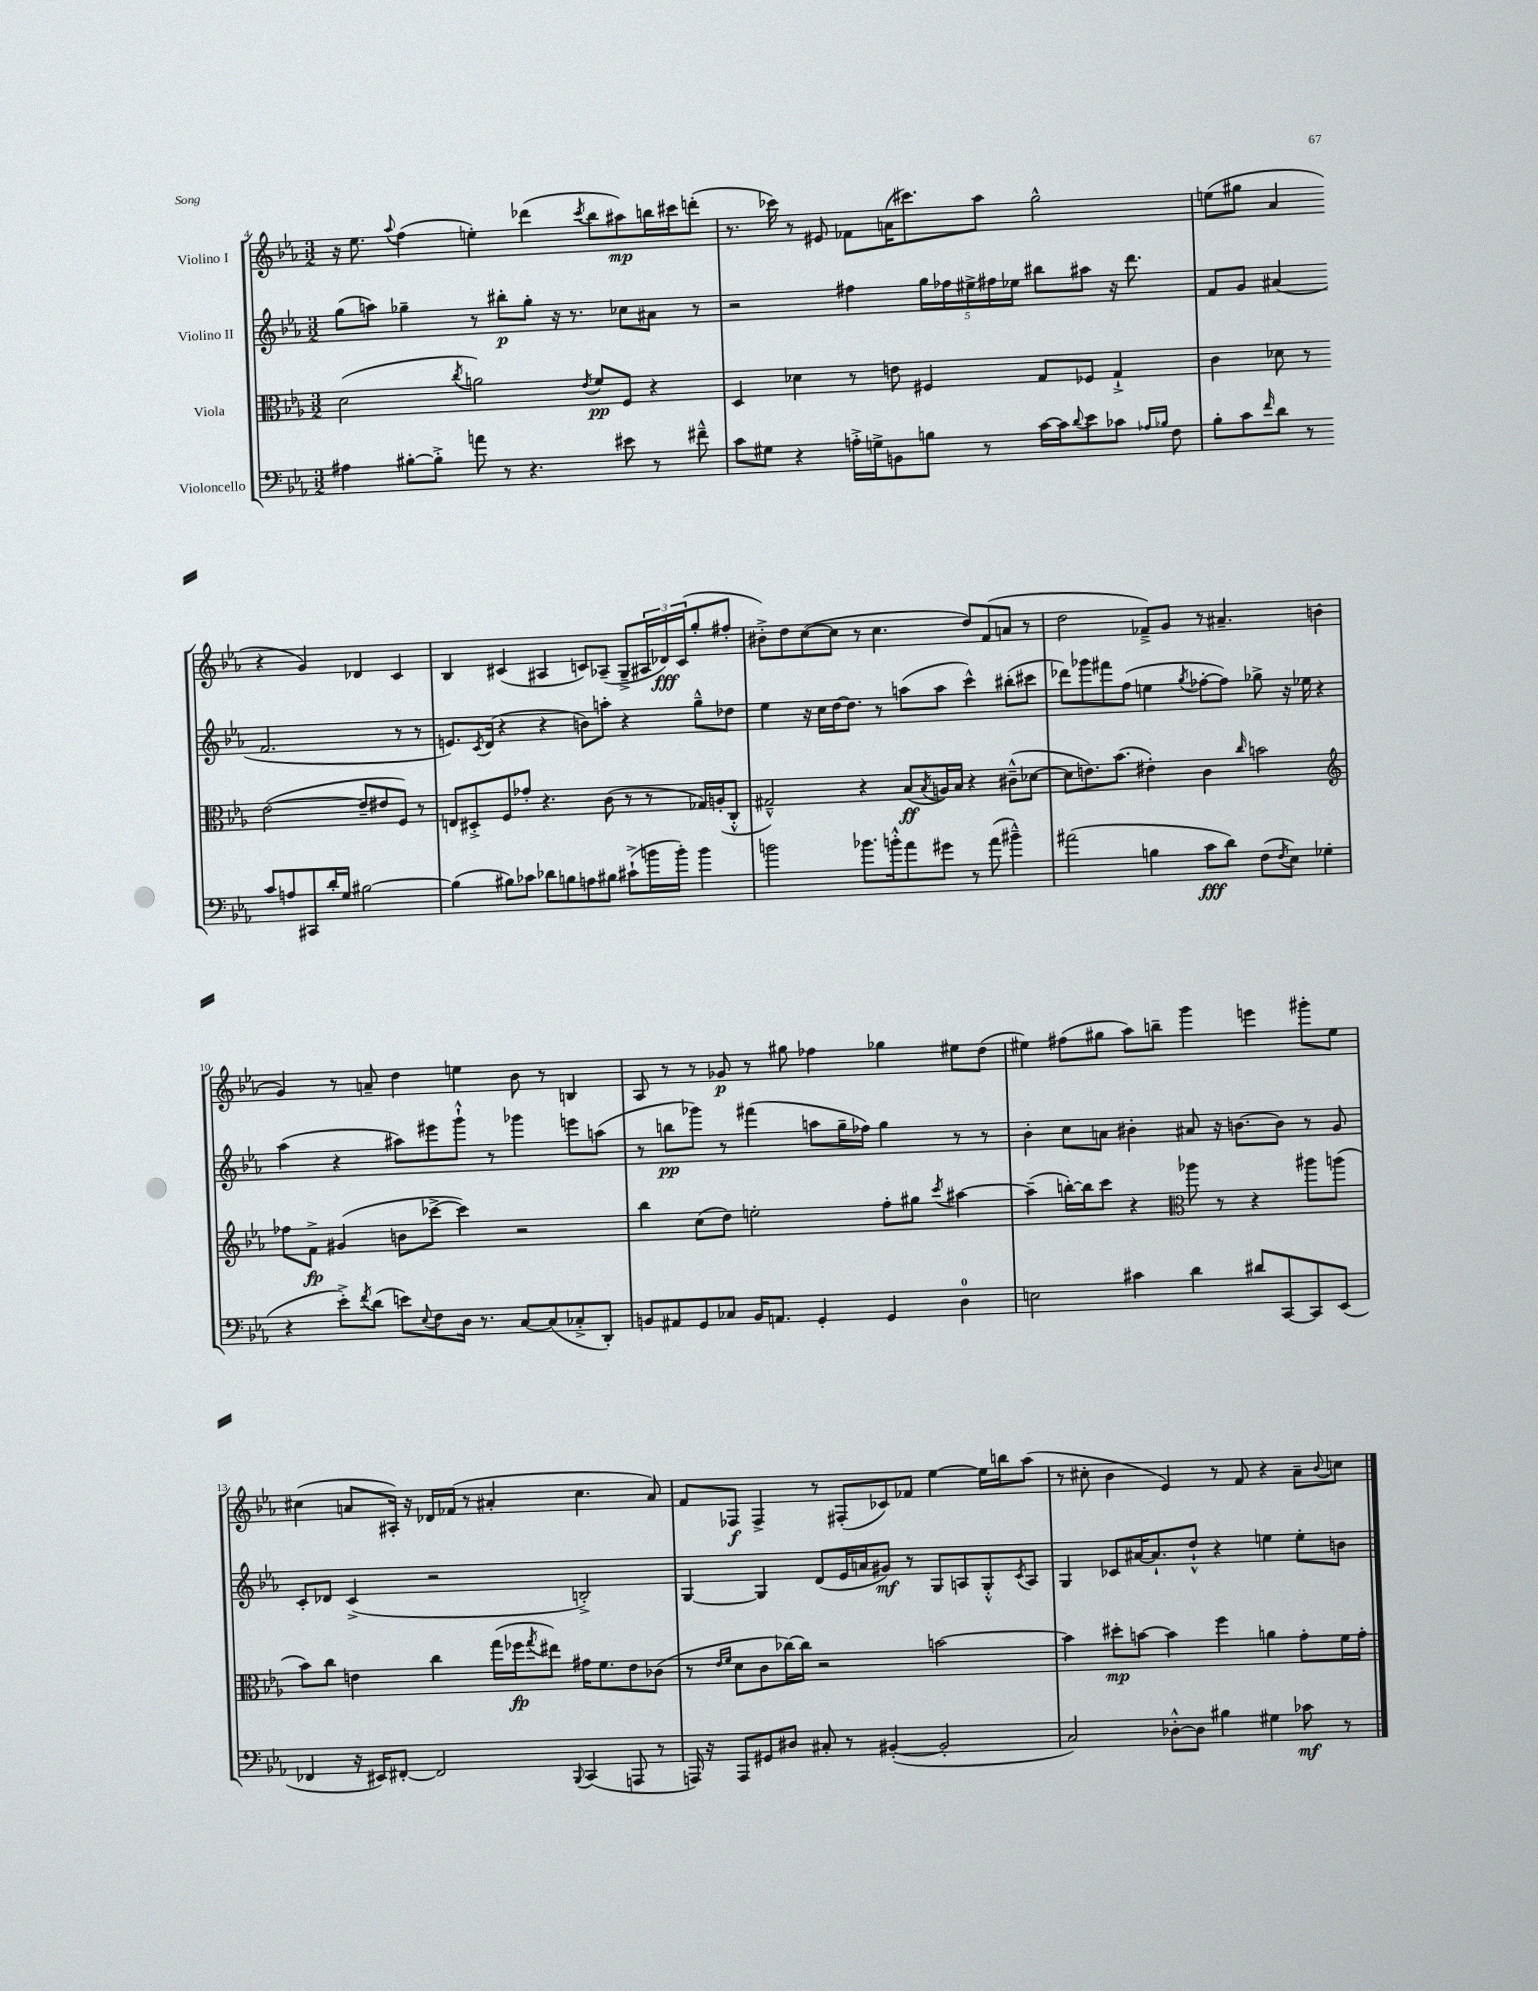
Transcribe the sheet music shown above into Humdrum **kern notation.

**kern	**kern	**kern	**kern
*staff4	*staff3	*staff2	*staff1
*clefF4	*clefC3	*clefG2	*clefG2
*k[b-e-a-]	*k[b-e-a-]	*k[b-e-a-]	*k[b-e-a-]
*M3/2	*M3/2	*M3/2	*M3/2
4A#	(2d	(8gg	16r
.	.	.	8.ee-
.	.	8aa)	.
.	.	.	8qqaa-
[8B#'	.	4gg-~	(4ff
8B#'^]	.	.	.
.	8qcc	.	.
8a	2a)	8r	4ee')
8r	.	8bb#'	.
4.r	.	8gg-'	(4ddd-
.	.	16r	.
.	.	8.r	.
.	8qe-	.	8qccc
.	8f	.	8bb-
8e#	8F	8cc-	8aa#)
8r	4r	8a#	16bb
.	.	.	16ccc#
8f#~^^	.	8r	(8ddd'
=	=	=	=
8c	4D	2r	8.r
8G#	.	.	.
.	.	.	16ccc-)
4r	4d-	.	8r
.	.	.	8e#
16A'^	8r	4ff#	8f-
16G^	.	.	.
8BB	8e	.	(16a
.	.	.	8.ccc#)
8B	4F#	20gg	.
.	.	20ff-	.
.	.	20ee#^	.
8r	.	.	8aa-
.	.	20ff#	.
.	.	20ee-	.
[16c	8G	8bb#	2gg^^
16c]	.	.	.
8qqd	.	.	.
8e-	8F-	8aa#	.
8c-	4G`^	16r	.
.	.	8.ddd	.
16qqA-	.	.	.
16qqB-	.	.	.
8F	.	.	.
=	=	=	=
8B-'	4c	8f	(8ee
8c	.	8g	8gg#
16qqf	.	.	.
8d	8d-	(4a#	4a-
8r	8r	.	.
8c	([2e-	2.f	4r
8A	.	.	.
8CC#	.	.	4g)
16d'	.	.	.
16G	.	.	.
[2B#	8e-~]	.	4d-
.	8e#	.	.
.	8F)	8r	4c
.	8r	8r	.
=	=	=	=
(4B#]	8E	8.e)	4B-
.	8D#'^	.	.
.	.	8qc	.
.	.	(16d	.
8B#)	8F	4r	(4c#
8c-	8g-'	.	.
8d-	4.r	4r	4A#
8B	.	.	.
8A	.	8b)	8c)
8B#	(8c	8aa'	(8A-~
(8c#`^	8r	4r	8G~^
16b	8r	.	24A#
.	.	.	24d-)
16b')	.	.	.
.	.	.	(24c
4b	16G-)	8gg~^^	8gg'
.	(16A'	.	.
.	8C'^^	8dd-	8ff#'
=	=	=	=
2b	2G#~^^)	4ee-	8b#'^)
.	.	.	8dd
.	.	16r	([8cc
.	.	16cc	.
.	.	[16dd	8cc]
.	.	8.dd]	.
8.b-	4r	.	8r
.	.	8r	4.cc
16b'^^	.	.	.
8a-	(8B-	(8aa	.
.	8qB-	.	.
8g#	16A)	8aa	.
.	16B-	.	.
8r	4r	4ccc^^)	8dd)
(8a-	.	.	(8f
4b#~^^)	(8c#~^^	(8bb#'	8a
.	[8d-	8ccc#	8r
=	=	=	=
(2a#	8d-]	8ddd-)	2dd
.	8.e)	8ggg-	.
.	.	8fff#	.
.	(8.b-	.	.
.	.	(8ff	.
4B	4e#')	4ee	8f-~^)
.	.	.	8g
.	.	8qgg	.
8c	4c	[8ff-'	8r
8d)	.	8ff-])	4.a#~
.	16qqcc	.	.
(8F	2b	8gg-^	.
8qF	.	.	.
8E-)	.	16r	.
.	.	16ee-	.
(4G-	.	4r	(4b
=	=	=	=
*	*clefG2	*	*
4r	8ff-	(4aa-	4g)
.	8f^	.	.
8e-'^)	(4g#	4r	8r
8qf	.	.	.
(8d	.	.	8a~
8e)	8b	8aa#)	4dd
8qqE-	.	.	.
8F	[8ccc-^	8eee#	.
16D	4ccc-])	8ggg`^^	4ee
8.r	.	.	.
.	.	8r	.
[8C	2r	4ggg-	8b-
(8C]	.	.	8r
8C-'^	.	8eee	4B
8DD')	.	(8aa	.
=	=	=	=
8BB	4bb-	8r	8A-
8AA#	.	8bb	8r
8GG	(8cc	8ggg-)	8r
8C-	8dd)	8r	8g-
16BB	2ee'	(4fff#	8r
8.AA	.	.	.
.	.	.	8gg#
4GG'	.	8aa	4ff-
.	.	16gg~	.
.	.	16ff-)	.
4GG	8ff'	4gg	4gg-
.	8gg#	.	.
.	8qccc	.	.
4D	[4aa#	8r	8ee#
.	.	8r	(8dd
=	=	=	=
2E	(4aa#~]	4b-'	4ee#)
.	[16bb')	8cc	(8ff#
.	16bb]	.	.
.	8ccc	8a	8gg#
4c#	4r	4b#'	8aa-)
.	.	.	8bb~
*	*clefC3	*	*
4d	8aa-	8a#	4ggg
.	8r	16r	.
.	.	[8.b	.
8d#	4r	.	4eee
[8CC	.	8b]	.
8CC]	8aa#	8r	8ggg#'
(8EE-	(8aa	8g	8ee#
=	=	=	=
4FF-	8b-)	8c'	(4cc#
.	8cc	8d-	.
16r	4e	(4c^	8a
16EE#)	.	.	.
[8FF#'	.	.	16A#')
.	.	.	16r
2FF#]	4cc	2r	16d-
.	.	.	(16f-
.	.	.	8r
.	(16gg	.	4a#'
.	16ff-	.	.
.	8qgg	.	.
.	8ee#)	.	.
8qqBBB-	.	.	.
(4CC	16g#	2B'^)	4.cc#
.	8.f	.	.
8AAA	8e	.	.
8r	(8c-	.	8a#)
=	=	=	=
16AAA)	8r	[4G	8f
16r	.	.	.
.	16qqe-	.	.
.	16qqf	.	.
8AAA	8d	.	8F-
8GG#	8c	4G]	4F-^
8D#	[16cc-)	.	.
.	16cc-]	.	.
8C#'	2r	(8d	8r
8r	.	16e-	(8F#'
.	.	16a	.
([4BB#'	.	8g#)	8c-)
.	.	8r	8f-
2BB#']	[2b	8G	[4ee-
.	.	8A	.
.	.	8G'^^	16ee-]
.	.	.	16bb
.	.	8qc	.
.	.	8A	(8aa-
=	=	=	=
2C)	4b]	4G	8r
.	.	.	8cc#'
.	8dd#'	8c-	4b-
.	[8b	[16a#	.
.	.	8.a#`]	.
[8D-'^^	4b]	.	4e-)
8D-]	.	8dd`^^	.
4B#	4ff	4r	8r
.	.	.	8f
4G#	4a	4ee	4r
8c-	8g'	8ee'	8a-~
.	.	.	8qqb-
8r	16f	8b	8cc
.	16g'	.	.
==	==	==	==
*-	*-	*-	*-
